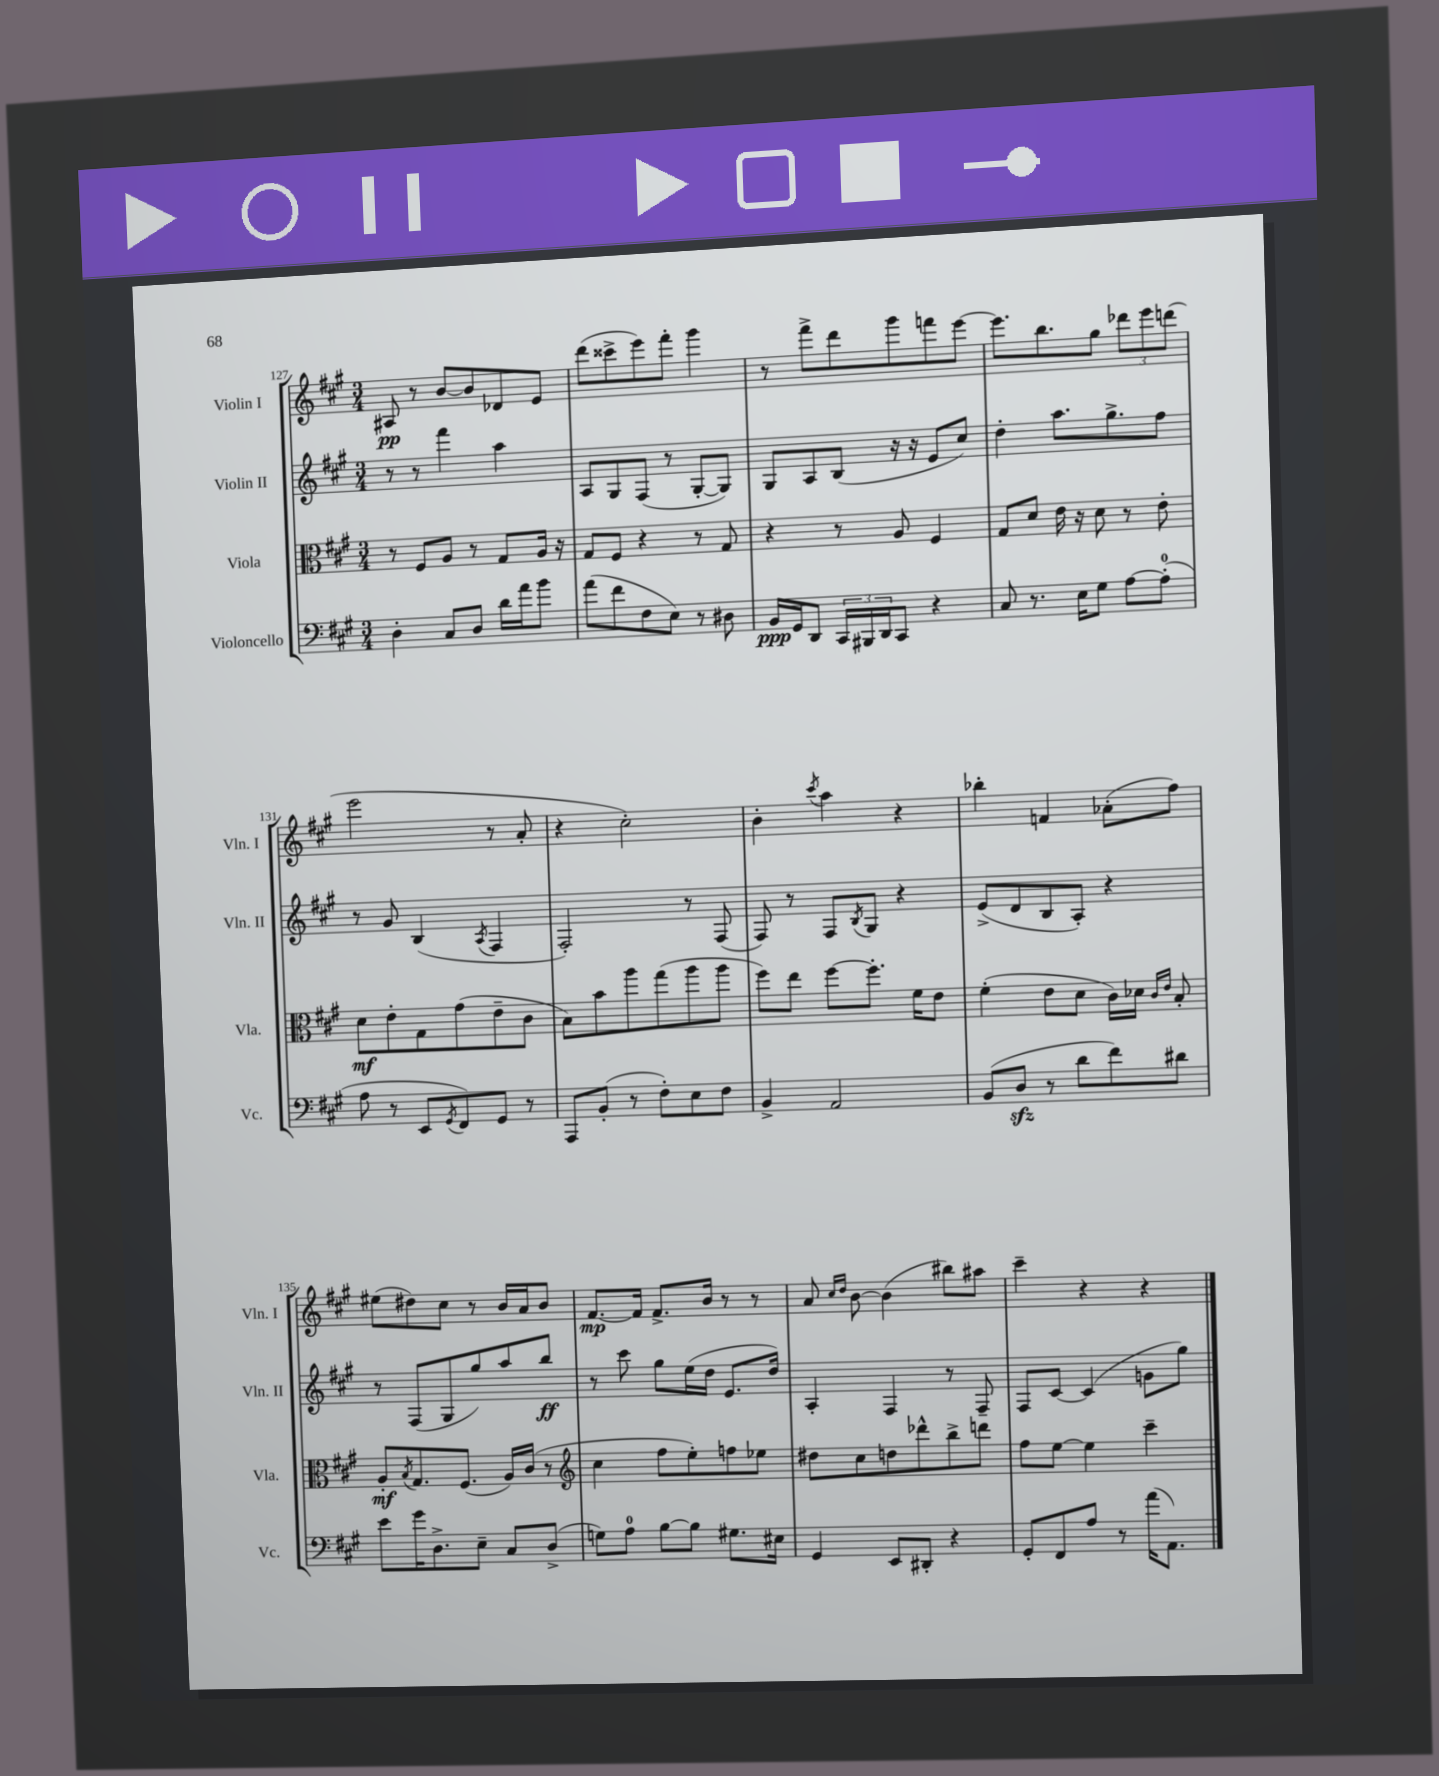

**kern	**kern	**kern	**kern
*staff4	*staff3	*staff2	*staff1
*clefF4	*clefC3	*clefG2	*clefG2
*k[f#c#g#]	*k[f#c#g#]	*k[f#c#g#]	*k[f#c#g#]
*M3/4	*M3/4	*M3/4	*M3/4
4D'	8r	8r	8A#
.	8F#	8r	8r
8C#	8A	4fff#	[8b
8D	8r	.	8b]
16d	8G#	4aa	8d-
16a	.	.	.
8b	16A	.	8e
.	16r	.	.
=	=	=	=
(8a	8G#	8A	(8ddd
8f#	8F#	8G#	8ccc##^
8F#	4r	(8F#	8eee)
8E)	.	8r	8fff#'
8r	8r	[8G#'	4ggg#
8D#	8G#	8G#])	.
=	=	=	=
16BB	4r	8G#	8r
16GG#	.	.	.
8DD	.	8A	8fff#^
24CC#	8r	(8B	8ddd
24BBB#	.	.	.
24DD	.	.	.
8CC#	8A	16r	8ggg#
.	.	16r	.
4r	4F#	8e	8fff
.	.	8cc#)	[8eee
=	=	=	=
8C#	8G#	4dd'	8.eee]
8.r	8d	.	.
.	.	.	8.bb
.	16e	8.aa	.
16E	16r	.	.
8G#	8d	.	8gg#
.	.	8.gg#^	.
[8A	8r	.	12ddd-
.	.	.	12eee
(8A']	8e'	8ff#	.
.	.	.	(12ddd
=	=	=	=
8A	8d	8r	2eee
8r	8e'	8g#	.
8EE	8G#	(4B	.
8qGG#	.	.	.
8FF#)	(8g#	.	.
.	.	8qA	.
8GG#	8e~	4F#	8r
8r	8c#	.	8a'
=	=	=	=
8AAA	8B)	2F#')	4r
(8BB'	8b	.	.
8r	8aa	.	2cc#')
8F#')	(8gg#	.	.
8E	8aa	8r	.
8F#	8aa	(8F#	.
=	=	=	=
4BB^	8ff#)	8F#)	4b'
.	8ee	8r	.
.	.	.	8qccc#
2AA	[8ff#	8F#	4aa
.	.	8qB	.
.	8.ff#']	8G#	.
.	.	4r	4r
.	16f#	.	.
.	8e	.	.
=	=	=	=
(8BB	(4f#'	(8e^	4bb-'
8D	.	8d	.
8r	8e	8B	4f
8d	8d	8A')	.
8f#)	16c#)	4r	(8a-'
.	16d-	.	.
.	16qqc#	.	.
.	16qqe	.	.
8d#	8B'	.	8ff#)
=	=	=	=
8e	8A'	8r	(8ee#
.	8qB	.	.
16g#	8.G#	(8F#	8dd#)
8.D^	.	.	.
.	.	8G#	8cc#
.	(8.F#	.	.
8E~	.	8gg#)	8r
8C#	16A)	8aa	16b
.	(16c#	.	16a
(8D^	8r	8bb	8b
=	=	=	=
*	*clefG2	*	*
8G)	4cc#	8r	[8.f#
8A	.	8ccc#	.
.	.	.	16f#]
[8B	8ff#	8gg#	8.f#^
8B]	8ee')	(16ee	.
.	.	16dd	16b
8.G#	8ff	8.e	8r
.	8ee-	.	8r
16E#	.	16dd)	.
=	=	=	=
4GG#	8dd#	4A'	8a
.	.	.	16qqcc#
.	.	.	16qqdd
.	8cc#	.	[8b
8EE	8dd	4F#	(4b]
8DD#'	8ddd-^^	.	.
4r	8bb^	8r	8bb#)
.	8ddd	8F#~	8aa#
=	=	=	=
8GG#'	8ff#	8F#	4ccc#~
8FF#	[8ee	[8c#	.
8A	4ee]	(4c#]	4r
8r	.	.	.
(16a	4ccc#~	8g	4r
8.AA)	.	.	.
.	.	8gg#)	.
==	==	==	==
*-	*-	*-	*-
